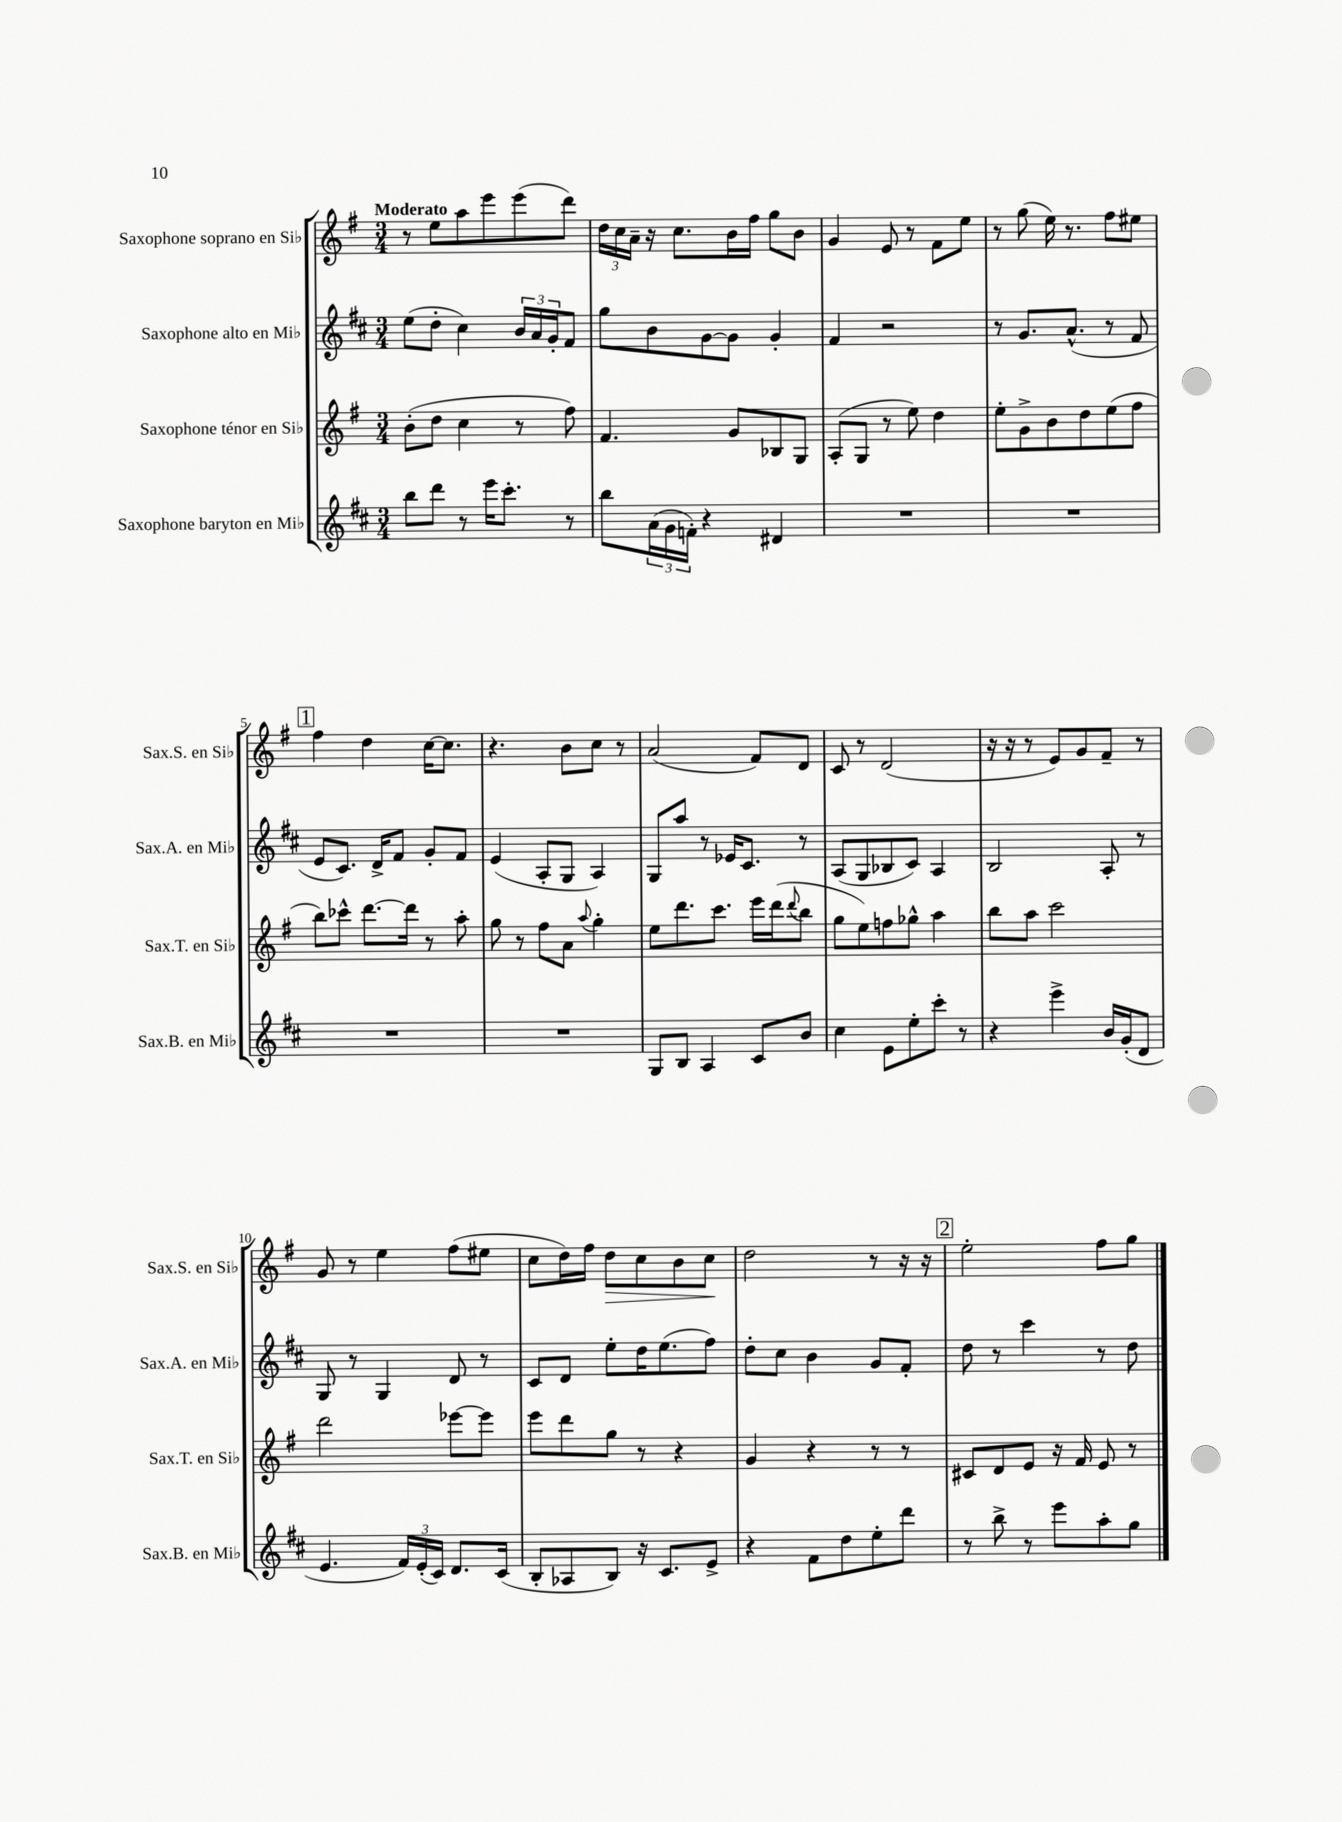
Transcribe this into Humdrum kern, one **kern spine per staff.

**kern	**kern	**kern	**kern	**dynam
*part4	*part3	*part2	*part1	*part1
*staff4	*staff3	*staff2	*staff1	*staff1
*I"Saxophone baryton en Mi♭	*I"Saxophone ténor en Si♭	*I"Saxophone alto en Mi♭	*I"Saxophone soprano en Si♭	*
*I'Sax.B. en Mi♭	*I'Sax.T. en Si♭	*I'Sax.A. en Mi♭	*I'Sax.S. en Si♭	*
*clefG2	*clefG2	*clefG2	*clefG2	*
*k[f#c#]	*k[f#]	*k[f#c#]	*k[f#]	*
*M3/4	*M3/4	*M3/4	*M3/4	*
=1	=1	=1	=1	=1
!	!	!	!LO:TX:a:B:t=Moderato	!
8bb\L	(8b'\L	(8ee\L	8r	.
8ddd\J	8dd\J	8dd'\J	8ee\L	.
8r	4cc\	4cc#\)	8aa\	.
16eee\KL	.	.	8eee\	.
8.ccc#'\J	.	.	.	.
.	8r	24b/LL	(8eee\	.
.	.	24a/	.	.
.	.	24g'/J	.	.
8r	8ff#\)	8f#/J	8ddd\J)	.
=2	=2	=2	=2	=2
8bb\L	4.f#/	8gg\L	24dd\LL	.
.	.	.	24cc\	.
.	.	.	24a~\JJ	.
(24a\L	.	8b\	16r	.
24g\	.	.	.	.
.	.	.	8.cc\L	.
24fn'\JJ)	.	.	.	.
4r	.	[8g\	.	.
.	8g/L	8g\J]	16b\L	.
.	.	.	16ff#\JJ	.
4d#X/	8B-X/	4g'/	8gg\L	.
.	8G/J	.	8b\J	.
=3	=3	=3	=3	=3
2.r	(8A'/L	4f#/	4g/	.
.	8G/J	.	.	.
.	8r	2r	8e/	.
.	8ee\)	.	8r	.
.	4dd\	.	8f#\L	.
.	.	.	8ee\J	.
=4	=4	=4	=4	=4
2.r	8ee'\L	8r	8r	.
.	8g^\	8.g/L	(8gg\	.
.	8b\	.	16ee\)	.
.	.	(8.a^^/J	8.r	.
.	8dd\	.	.	.
.	(8ee\	8r	8ff#\L	.
.	8ff#\J	8f#/	8ee#X\J	.
!!LO:LB:g=z
!!LO:REH:place=s1:t=1
=5	=5	=5	=5	=5
2.r	8bb\L)	8e/L	4ff#\	.
.	8ccc-X^^\J	8.c#/J)	.	.
.	[8.ddd\L	.	4dd\	.
.	.	16d^/KL	.	.
.	.	8f#/J	.	.
.	16ddd\Jk]	.	.	.
.	8r	8g'/L	[16cc\KL	.
.	.	.	8.cc\J]	.
.	8aa'\	8f#/J	.	.
=6	=6	=6	=6	=6
2.r	8gg\	(4e/	4.r	.
.	8r	.	.	.
.	8ff#\L	8A'/L	.	.
.	8a\J	8G/J	8b\L	.
.	8qqaa/	.	.	.
.	4gg'\	4A/)	8cc\J	.
.	.	.	8r	.
=7	=7	=7	=7	=7
8G/L	8ee\L	8G/L	(2a/	.
8B/J	8.ddd\	8aa/J	.	.
4A/	.	8r	.	.
.	8.ccc\J	.	.	.
.	.	16e-X/KL	.	.
.	.	8.c#/J	.	.
8c#/L	16eee\LL	.	8f#/L)	.
.	(16ddd\J	.	.	.
.	8qqddd/	.	.	.
8b/J	8bb\J	8r	8d/J	.
=8	=8	=8	=8	=8
4cc#\	8gg\L	(8A/L	8c/	.
.	8ee\)	8G/	8r	.
8e\L	8ffn\	8B-X/	(2d/	.
8ee'\	8gg-X^^\J	8c#/J)	.	.
8ccc#'\J	4aa\	4A/	.	.
8r	.	.	.	.
=9	=9	=9	=9	=9
4r	8bb\L	2B/	16r	.
.	.	.	16r	.
.	8aa\J	.	8r	.
4eee^\	2ccc\	.	8e/L)	.
.	.	.	8g/	.
16b/LL	.	8A'/	8f#~/J	.
(16g'/J	.	.	.	.
8d/J	.	8r	8r	.
!!LO:LB:g=z
=10	=10	=10	=10	=10
4.e/	2ddd\	8G/	8g/	.
.	.	8r	8r	.
.	.	4G/	4ee\	.
24f#/LL)	.	.	.	.
(24e'/	.	.	.	.
24c#/JJ)	.	.	.	.
8.d/L	[8eee-X\L	8d/	(8ff#\L	.
.	8eee-\J]	8r	8ee#X\J	.
(16c#/Jk	.	.	.	.
=11	=11	=11	=11	=11
8B'/L	8eee\L	8c#/L	8cc\L	.
8A-X/	8ddd\	8d/J	16dd\L)	.
.	.	.	16ff#\JJ	.
!	!	!	!	!LO:HP:b
8B/J)	8gg\J	8ee'\L	8dd\L	>
16r	8r	16dd\K	8cc\	.
8.c#/L	.	(8.ee\	.	.
.	4r	.	8b\	.
8e^/J	.	8ff#\J)	8cc\J	.
.	.	.	.	]
=12	=12	=12	=12	=12
4r	4g/	8dd'\L	2dd\	.
.	.	8cc#\J	.	.
8f#\L	4r	4b\	.	.
8dd\	.	.	.	.
8ee'\	8r	8g/L	8r	.
8ddd\J	8r	8f#'/J	16r	.
.	.	.	16r	.
!!LO:REH:place=s1:t=2
=13	=13	=13	=13	=13
8r	8c#X/L	8dd\	2ee'\	.
8bb^\	8d/	8r	.	.
8r	8e/J	4ccc#\	.	.
8eee\L	16r	.	.	.
.	16f#/	.	.	.
8aa'\	8e/	8r	8ff#\L	.
8gg\J	8r	8dd\	8gg\J	.
==	==	==	==	==
*-	*-	*-	*-	*-
